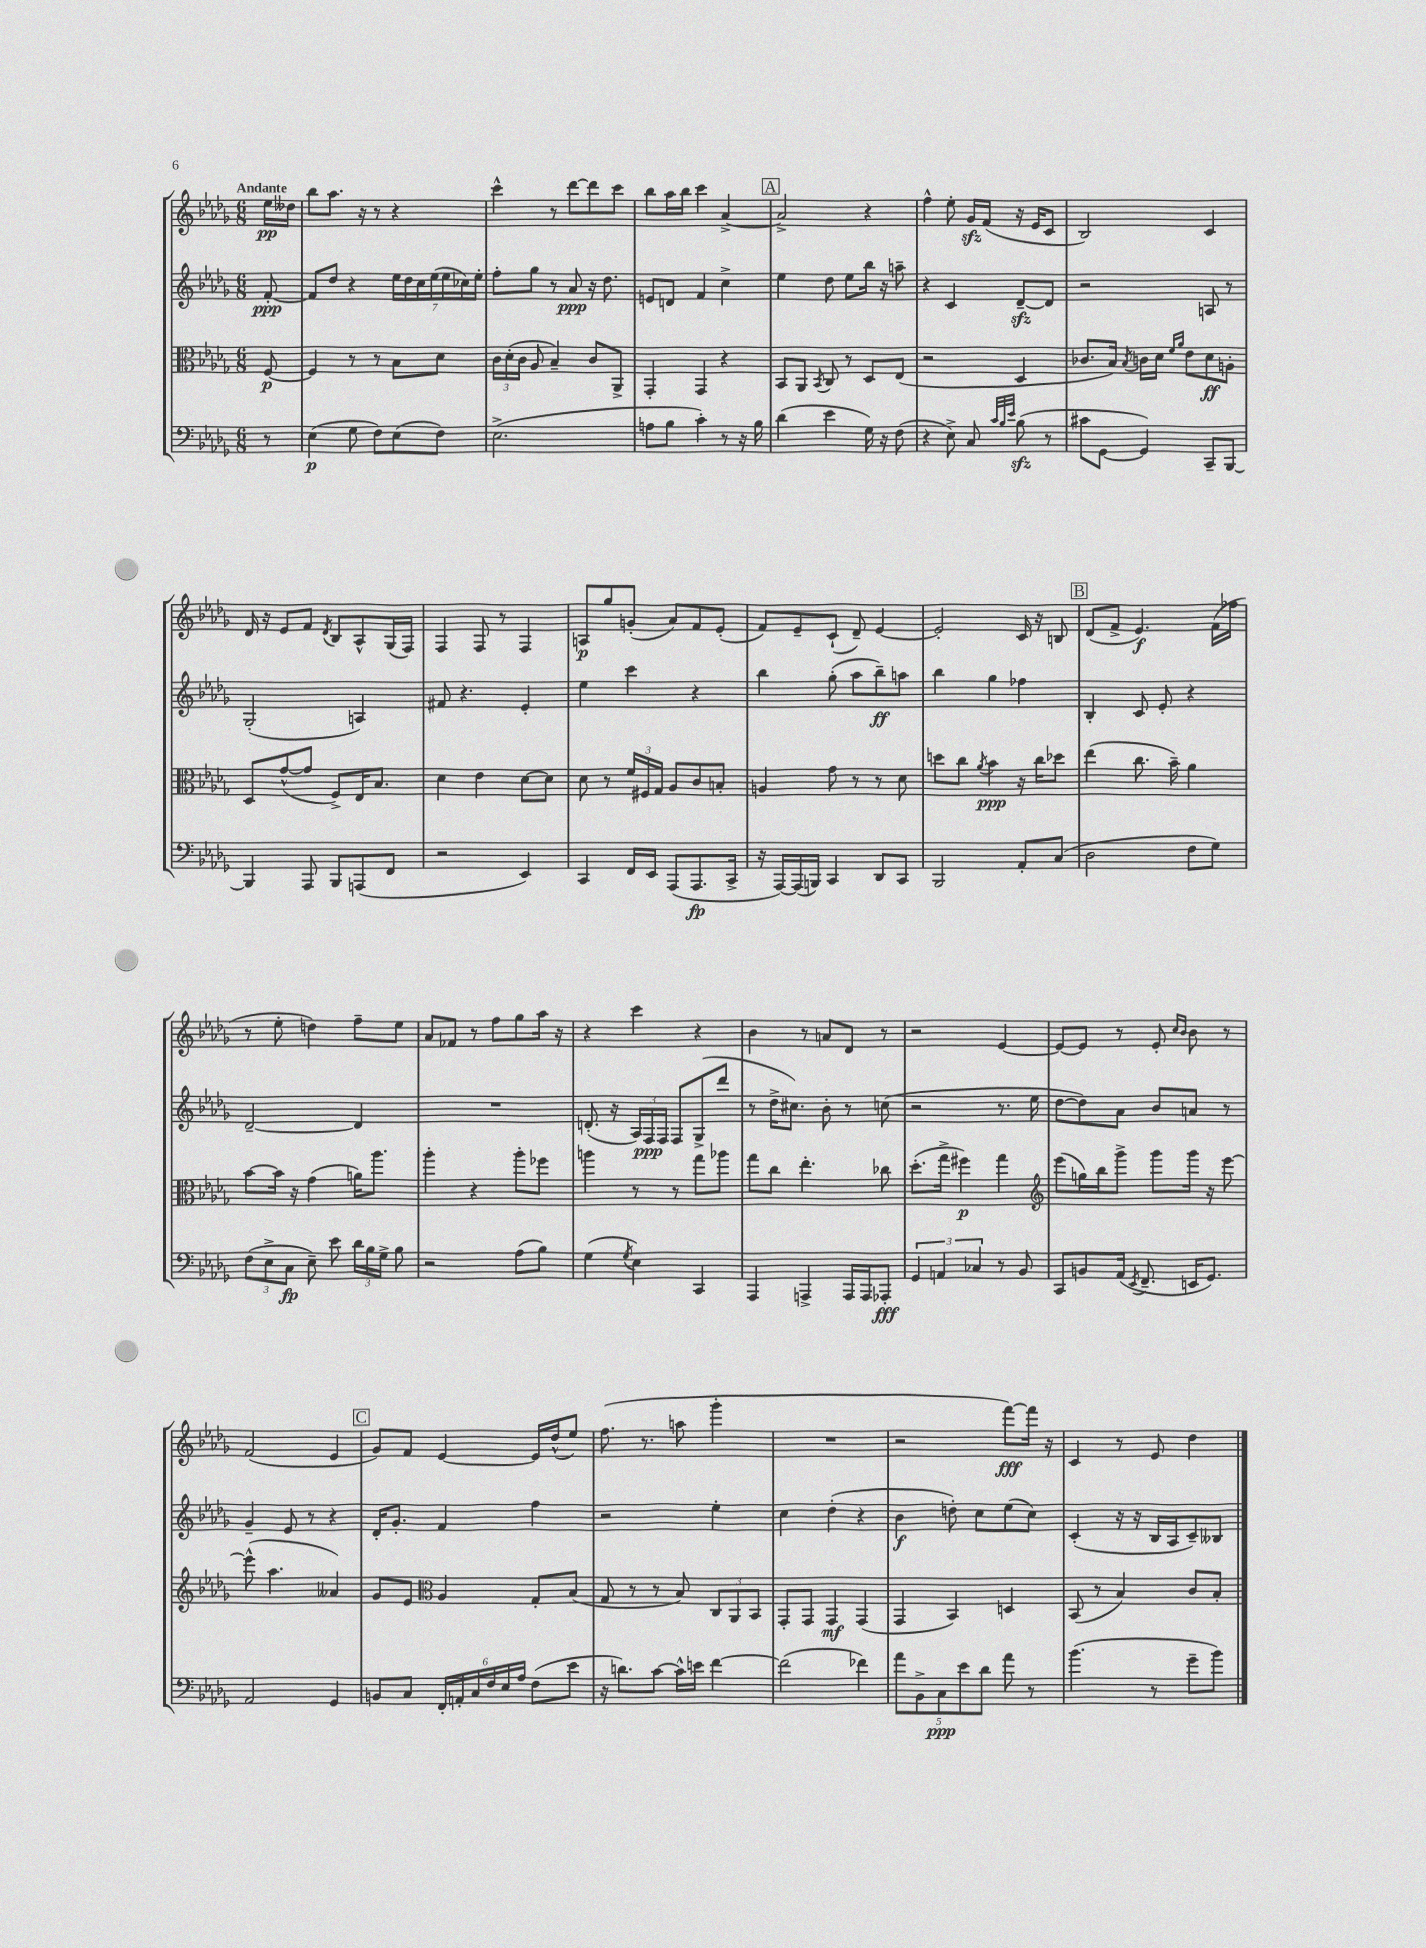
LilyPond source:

<<
\new StaffGroup <<
\new Staff = "s0" {
    \clef treble \key des \major \numericTimeSignature \time 6/8 \partial 8 \tempo "Andante"
    \autoBeamOff ees''16[\pp deses''16] |
    bes''8[ aes''8.] r16 r8 r4 |
    c'''4-^ r8 des'''8[~ des'''8 c'''8] |
    bes''8[ aes''16 bes''16] c'''4 aes'4~-> |
    \mark \markup { \box "A" } aes'2-> r4 |
    f''4-^ ees''8-. ges'16[\sfz f'16]( r16 ees'16[ c'8] |
    bes2) c'4 |
    des'16 r16 ees'8[ f'8] \acciaccatura { des'8 } bes8[ aes8-^ ges16( f16]) |
    f4 f8 r8 f4 |
    a8[\p ges''8 g'8]-.( aes'8[) f'8 ees'8]-.( |
    f'8[) ees'8-- c'8]-!( des'8--) ees'4~ |
    ees'2-. c'16 r16 b8 |
    \mark \markup { \box "B" } des'8[( f'8]-> ees'4.\f) f'16[( fes''16] |
    r8 ees''8-. d''4) f''8[-- ees''8] |
    aes'8[ fes'8] r8 f''8[ ges''8 aes''16] r16 |
    r4 c'''4 r4 |
    bes'4 r8 a'8[ des'8] r8 |
    r2 ees'4~ |
    ees'8[~ ees'8] r8 ees'8-. \grace { c''16[ bes'16] } bes'8 r8 |
    f'2( ees'4 |
    \mark \markup { \box "C" } ges'8[) f'8] ees'4~ ees'16[ des''16-^( ees''8]) |
    f''8.( r8. a''8 ges'''4-. |
    R2. |
    r2 f'''8[~\fff) f'''16] r16 |
    c'4 r8 ees'8 des''4 \bar "|." |
}
\new Staff = "s1" {
    \clef treble \key des \major \numericTimeSignature \time 6/8 \partial 8
    \autoBeamOff f'8~-.\ppp |
    f'8[ des''8] r4 \tuplet 7/4 { ees''16[ des''16 c''16 ees''16( ees''16 ces''16) ees''16]-. } |
    f''8[-. ges''8] r8 aes'8\ppp r16 des''8. |
    e'8[ d'8] f'4 c''4-> |
    \mark \markup { \box "A" } ees''4 des''8 ees''8[ bes''16] r16 a''8-- |
    r4 c'4 des'8[~--\sfz des'8] |
    r2 a8 r8 |
    ges2-.( a4) |
    fis'8 r4. ees'4-. |
    ees''4 c'''4 r4 |
    bes''4 ges''8-.( aes''8[ bes''8--\ff) a''8] |
    bes''4 ges''4 fes''4 |
    \mark \markup { \box "B" } bes4-. c'8 ees'8-. r4 |
    des'2~-- des'4 |
    R2. |
    d'8.-.( r16 \tuplet 3/2 { aes16[) f16\ppp f16] } f8[ ges8->( des'''8] |
    r8 des''16[-> cis''8.]) bes'8-. r8 c''8( |
    r2 r8. ees''16 |
    des''8[~ des''8) aes'8] bes'8[ a'8] r8 |
    ges'4-- ees'8 r8 r4 |
    \mark \markup { \box "C" } des'16[-. ges'8.]-. f'4 f''4 |
    r2 ees''4-. |
    c''4 des''4-.( r4 |
    bes'4\f d''8-.) c''8[ ees''8( c''8]) |
    c'4-.( r16 r16 bes16[ aes16 c'8--) beses8] \bar "|." |
}
\new Staff = "s2" {
    \clef alto \key des \major \numericTimeSignature \time 6/8 \partial 8
    \autoBeamOff f8~\p |
    f4 r8 r8 bes8[ des'8] |
    \tuplet 3/2 { c'16[ des'16-.( c'16] } aes8 bes4--) c'8[ aes,8]-> |
    ges,4-. ges,4 r4 |
    \mark \markup { \box "A" } bes,8[ aes,8] \acciaccatura { bes,8 } c8 r8 des8[ ees8]( |
    r2 des4 |
    ces'8.[ bes16]) \acciaccatura { bes8 } c'16[ des'16] \grace { f'16[ aes'16] } ees'8[ des'8\ff a8]-. |
    des8[ ges'8~-^( ges'8] f8[->) ees16 bes8.] |
    des'4 ees'4 des'8[~ des'8] |
    des'8 r8 \tuplet 3/2 { f'16[ fis16 ges16] } aes8[ c'8 b8]-. |
    a4 ges'8 r8 r8 des'8 |
    d''8[ c''8] \acciaccatura { aes'8 } bes'4\ppp r16 c''16[ des''8] |
    \mark \markup { \box "B" } ees''4( c''8. bes'16--) aes'4 |
    bes'8[~ bes'16] r16 ges'4( a'16[) aes''8.] |
    aes''4-. r4 aes''8[-. fes''8] |
    a''4 r8 r8 ges''8[ aes''8] |
    ges''8[ c''8] ees''4.-. ces''8 |
    des''8.[-.( ges''16]-> fis''4\p) ges''4 |
    \clef treble ees'''8[( g''16) bes''16 ges'''8]-> ges'''8[ ges'''16] r16 ees'''8~ |
    ees'''8-^( aes''4. aeses'4) |
    \mark \markup { \box "C" } ges'8[ ees'8] \clef alto aes4 ges8[-. bes8]( |
    ges8 r8 r8 bes8) \tuplet 3/2 { c8[ aes,8 bes,8] } |
    ges,8[-. ges,8] ges,4\mf ges,4( |
    ges,4 bes,4) d4 |
    bes,8( r8 bes4) c'8[ bes8]-. \bar "|." |
}
\new Staff = "s3" {
    \clef bass \key des \major \numericTimeSignature \time 6/8 \partial 8
    \autoBeamOff r8 |
    ees4\p( ges8 f8[) ees8( f8]) |
    ees2.->( |
    a8[ bes8] c'4-.) r8 r16 bes16 |
    \mark \markup { \box "A" } des'4( ees'4 ges16) r16 f8( |
    r4 ees8->) c8 \grace { c'32[ bes32 ees'32] } bes8\sfz( r8 |
    cis'8[ ges,8]~ ges,4) c,8[-- bes,,8]~ |
    bes,,4 aes,,8 bes,,8[ a,,8( f,8] |
    r2 ees,4) |
    c,4 f,16[ ees,16] aes,,8[( aes,,8.\fp c,16]-> |
    r16 aes,,16[~) aes,,16( b,,16]) c,4 des,8[ c,8] |
    bes,,2 aes,8[-. c8]( |
    \mark \markup { \box "B" } des2 f8[ ges8]) |
    \tuplet 3/2 { f8[( ees8-> c8]\fp } ees8--) ees'8 \tuplet 3/2 { des'16[ bes16 ges16]-> } bes8 |
    r2 aes8[( bes8]) |
    ges4( \acciaccatura { ges8 } ees4) c,4 |
    aes,,4 a,,4-> a,,16[ a,,16 aes,,8]-.\fff |
    \tuplet 3/2 { ges,4 a,4 ces4 } r8 bes,8 |
    c,8[ b,8 aes,16]( \acciaccatura { ees,8 } f,8.-- e,16[ ges,8.]) |
    aes,2 ges,4 |
    \mark \markup { \box "C" } b,8[ c8] \tuplet 6/4 { f,16[-. a,16-. c16 f16 ees16 aes16] } f8[( ees'8] |
    r16 d'8.[) c'8]~ c'16[-^ e'16] f'4~ |
    f'2( fes'4) |
    \tuplet 5/4 { aes'8[ bes,8-> c8\ppp ees'8 des'8] } aes'8 r8 |
    bes'4.( r8 ges'8[-- bes'8]) \bar "|." |
}
>>
>>
\layout { \context { \Score \remove "Bar_number_engraver" } }
